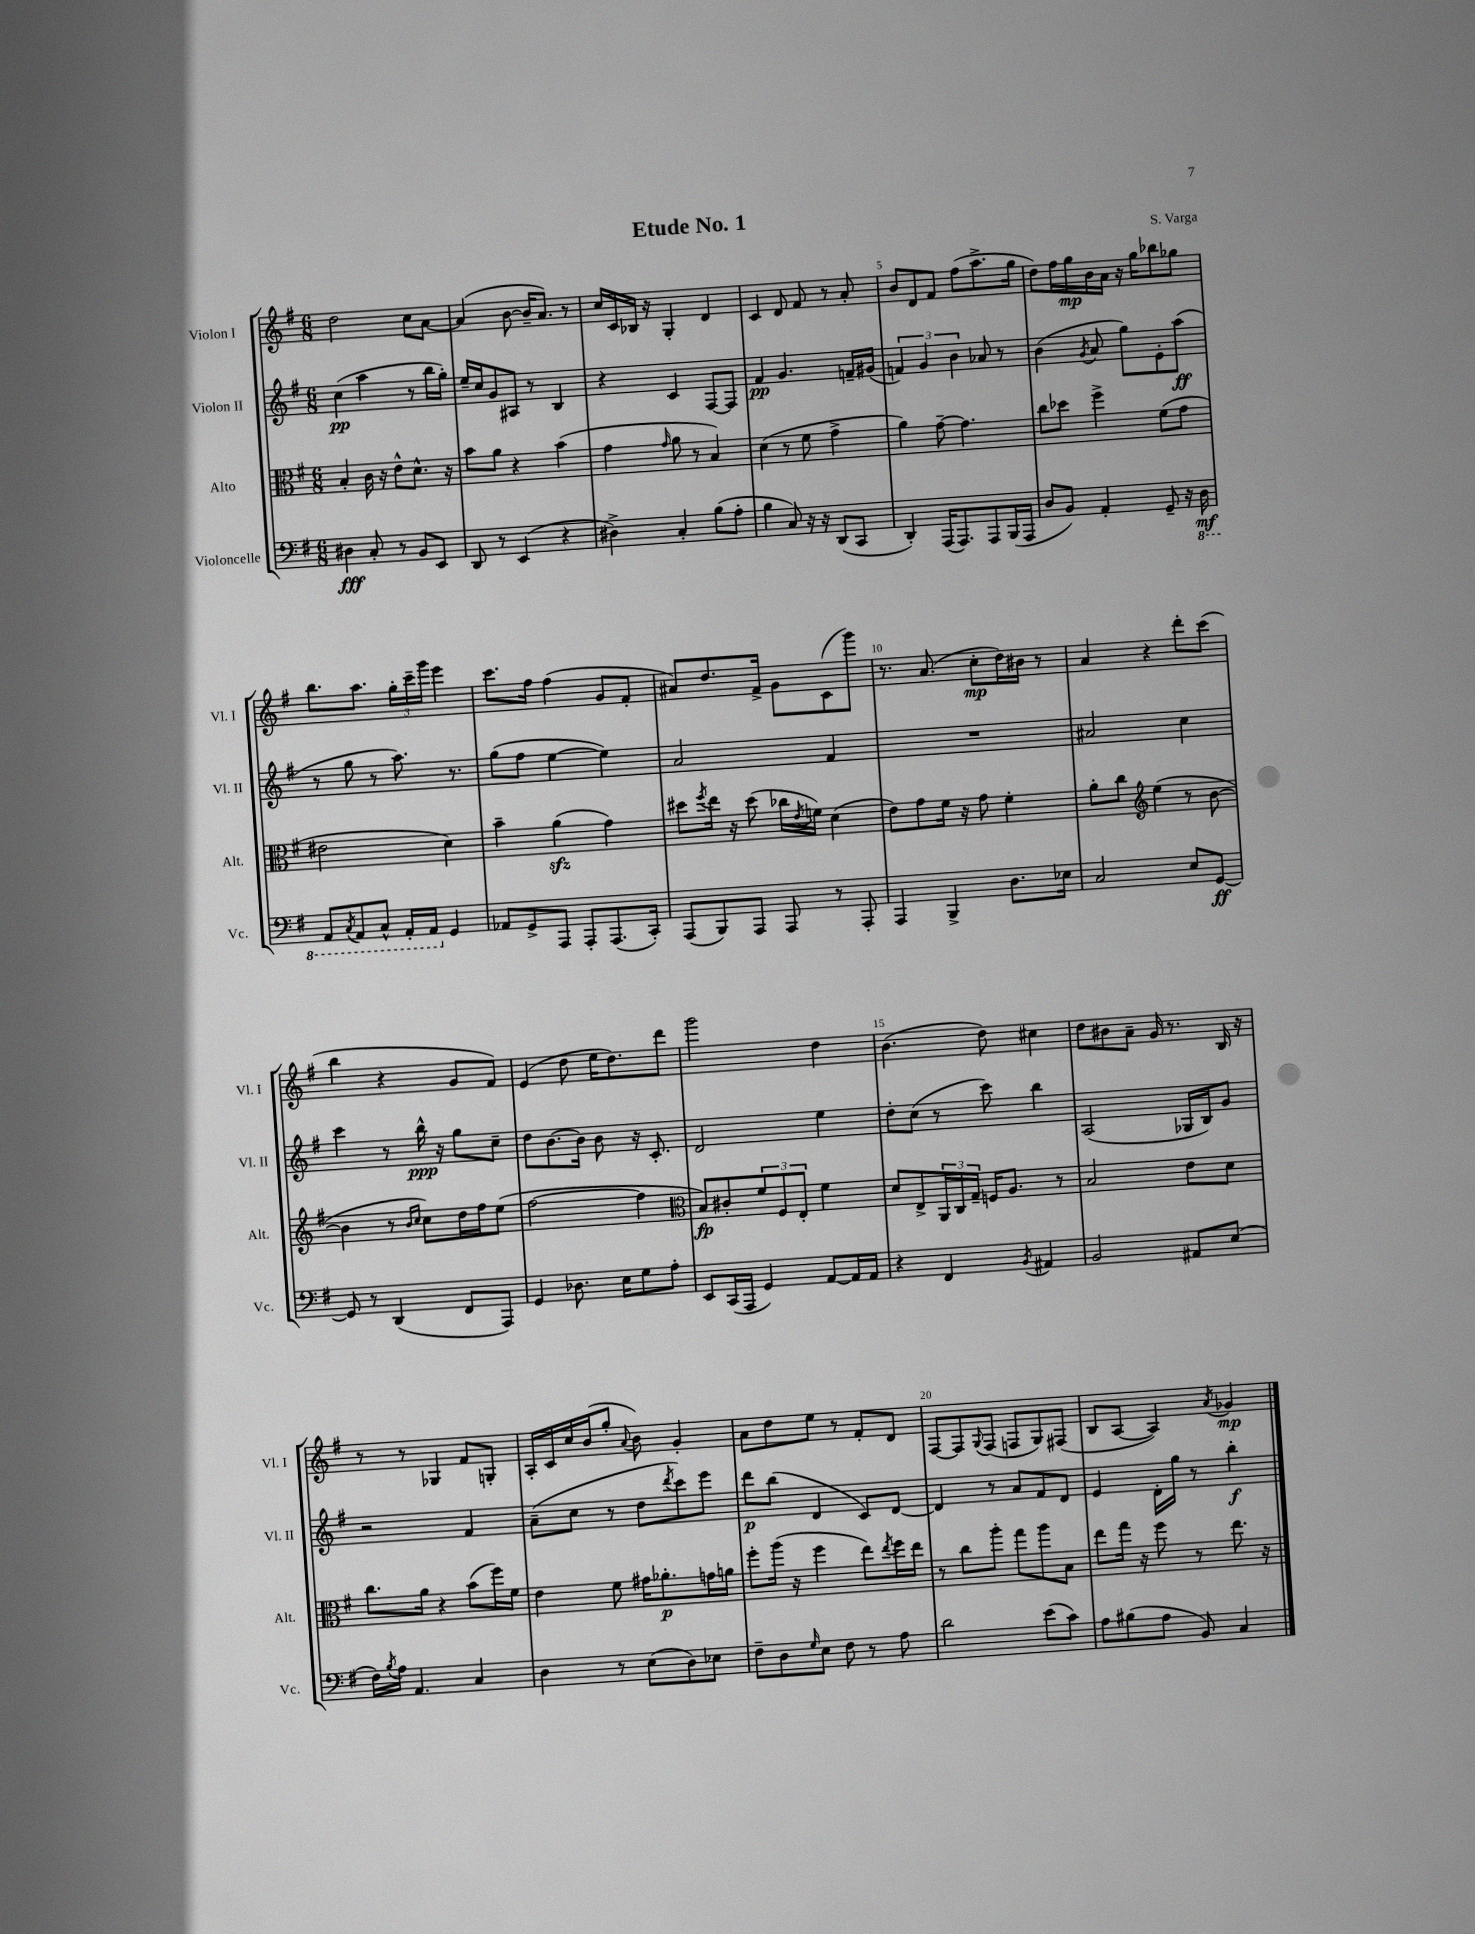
\header { title = "Etude No. 1" composer = "S. Varga" }
<<
\new StaffGroup <<
\new Staff = "s0" \with { instrumentName = "Violon I" shortInstrumentName = "Vl. I" } {
    \clef treble \key g \major \numericTimeSignature \time 6/8
    d''2 c''8 a'8~ |
    a'4( b'8~ b'16-- a'8.) r8 |
    c''16 c'16 bes16 r16 g4-. d'4 |
    c'4 d'8 fis'8 r8 a'8-. |
    b'8 d'8 fis'8 fis''8( a''8.-> g''16 |
    d''8) fis''16 g''16\mp b'16 a'16 r16 g''16 bes''8 ges''8 |
    b''8. a''8. \tuplet 3/2 { g''16-. c'''16-- g'''16 } e'''4 |
    c'''8. fis''16 fis''4( g'8 fis'8-. |
    ais'8) d''8. fis'16-> g'8 c'8( g'''8) |
    r8. a'8.( c''8-.\mp d''16) bis'16 r8 |
    a'4 r4 d'''8-. c'''8( |
    b''4 r4 g'8 fis'8) |
    e'4( d''8 e''16 d''8.) d'''8 |
    g'''2 d''4 |
    b'4.( d''8) cis''4 |
    d''8 bis'8 a'8-- g'16 r8. b16 r16 |
    r8 r8 ges4 fis'8 g8-. |
    a16-. c'16 c''16 b'16( g''8-. \appoggiatura { a'8 } b'8) g'4-. |
    a'8 d''8 e''8 r8 fis'8-. d'8 |
    fis8~ fis8 \appoggiatura { g8 } fis8( f8 g8) fis8( |
    b8 a8~ a4) \acciaccatura { a'8 } ges'4\mp \bar "|." |
}
\new Staff = "s1" \with { instrumentName = "Violon II" shortInstrumentName = "Vl. II" } {
    \clef treble \key g \major \numericTimeSignature \time 6/8
    c''4\pp( a''4 r8 b''16 g''16-.) |
    e''16-- c''16 g'8 ais8 r8 b4 |
    r4 c'4 fis8~ fis8 |
    fis'4\pp g'4. f'16-- gis'16( |
    \tuplet 3/2 { f'4) g'4 b'4 } aes'8 r8 |
    b'4( \acciaccatura { g'8 } a'8 g''8) e'8-. a''8\ff( |
    r8 g''8 r8 a''8.) r8. |
    g''8( fis''8 e''4~ e''4) |
    a'2 fis'4 |
    R2. |
    ais'2 c''4 |
    c'''4 r8 b''16-^\ppp r16 g''8 c''8-- |
    d''8 b'8.~ b'16 b'8 r16 c'8.-. |
    d'2 e''4 |
    d''8-. c''8( r8 c'''8) b''4 |
    a2( ges16 b16) g'8 |
    r2 fis'4 |
    a'8--( c''8 r8 d''8 \acciaccatura { d'''8 } c'''8) e'''8 |
    d'''8\p b''8( d'4 c'8) d'8~ |
    d'4 r8 a'8 fis'8 d'8 |
    e'4 d'16-. g''16 r8 b''4-.\f \bar "|." |
}
\new Staff = "s2" \with { instrumentName = "Alto" shortInstrumentName = "Alt." } {
    \clef alto \key g \major \numericTimeSignature \time 6/8
    b4-. c'16 r16 e'8-^ d'8.-^ r16 |
    b'8 a'8 r4 b'4( |
    g'4 \grace { g'16 } a'8 r8 b4) |
    d'4( r8 fis'8 g'4-> |
    a'4) g'8~-- g'4. |
    c''8 des''8 fis''4-> fis'8( g'8 |
    eis'2 d'4) |
    b'4-- a'4\sfz( g'4) |
    dis''8 \acciaccatura { fis''8 } e''16 r16 dis''8( ces''16 \acciaccatura { e'8 } f'16) d'4( |
    e'8) g'8 fis'16 r16 g'8 fis'4-. |
    a'8-. c''8 \clef treble e''4( r8 b'8~ |
    b'4 r8 \grace { b'16 c''16 } c''8) d''16 fis''16 e''8( |
    fis''2~ fis''4 |
    \clef alto b8\fp) cis'8-. \tuplet 3/2 { fis'8 fis8 e8-. } fis'4 |
    d'8 e8-> \tuplet 3/2 { a,16 c16 g16-- } f16 a8. r8 |
    b2 e'8 d'8 |
    c''8. a'16 r4 b'8( fis''16) fis'16 |
    e'4 fis'8 gis'16 aes'8.-.\p g'16 a'16 |
    fis''8-. a''16( r16 fis''4 e''8) \acciaccatura { e''8 } fis''16 e''16 |
    r8 c''8 a''8-. g''8 a''8 b8 |
    e''8 g''16 r16 fis''8 r8 e''8. r16 \bar "|." |
}
\new Staff = "s3" \with { instrumentName = "Violoncelle" shortInstrumentName = "Vc." } {
    \clef bass \key g \major \numericTimeSignature \time 6/8
    dis4\fff c8-. r8 b,8 e,8 |
    d,8 r8 e,4( r4 |
    dis4->) c4-. b8( a8-. |
    b4 c8) r16 r16 d,8( c,8 |
    d,4-.) a,,16( a,,8.) a,,8 b,,16( a,,16 |
    d8 b,8) a,4-. g,8-- r16 \ottava #-1 d,16\mf |
    a,,8 \acciaccatura { c,8 } a,,8 c,8-^ a,,16-. a,,16 \ottava #0 g,4 |
    aes,8 g,8-> a,,8 a,,8-. a,,8.( c,16-.) |
    a,,8( b,,8) a,,8 a,,8 r8 a,,8-. |
    a,,4 b,,4-> d8. ees16 |
    c2 e8 g,8~\ff |
    g,8 r8 d,4( fis,8 a,,8) |
    g,4 des8. e16 g8 a8-. |
    e,8 c,16( a,,16 g,4) a,8~ a,16 a,16 |
    r4 fis,4 \acciaccatura { b,8 } ais,4 |
    b,2 ais,8 e8( |
    fis16) \acciaccatura { b8 } a16 a,4. c4 |
    d4 r8 e8( d8) ees8 |
    fis8-- d8 \grace { g16 } e8 fis8 r8 a8 |
    d'2 e'8( c'8) |
    a8 bis8( a8 b,8) c4 \bar "|." |
}
>>
>>
\layout { \context { \Score \override BarNumber.break-visibility = ##(#f #t #t) barNumberVisibility = #(every-nth-bar-number-visible 5) } }
